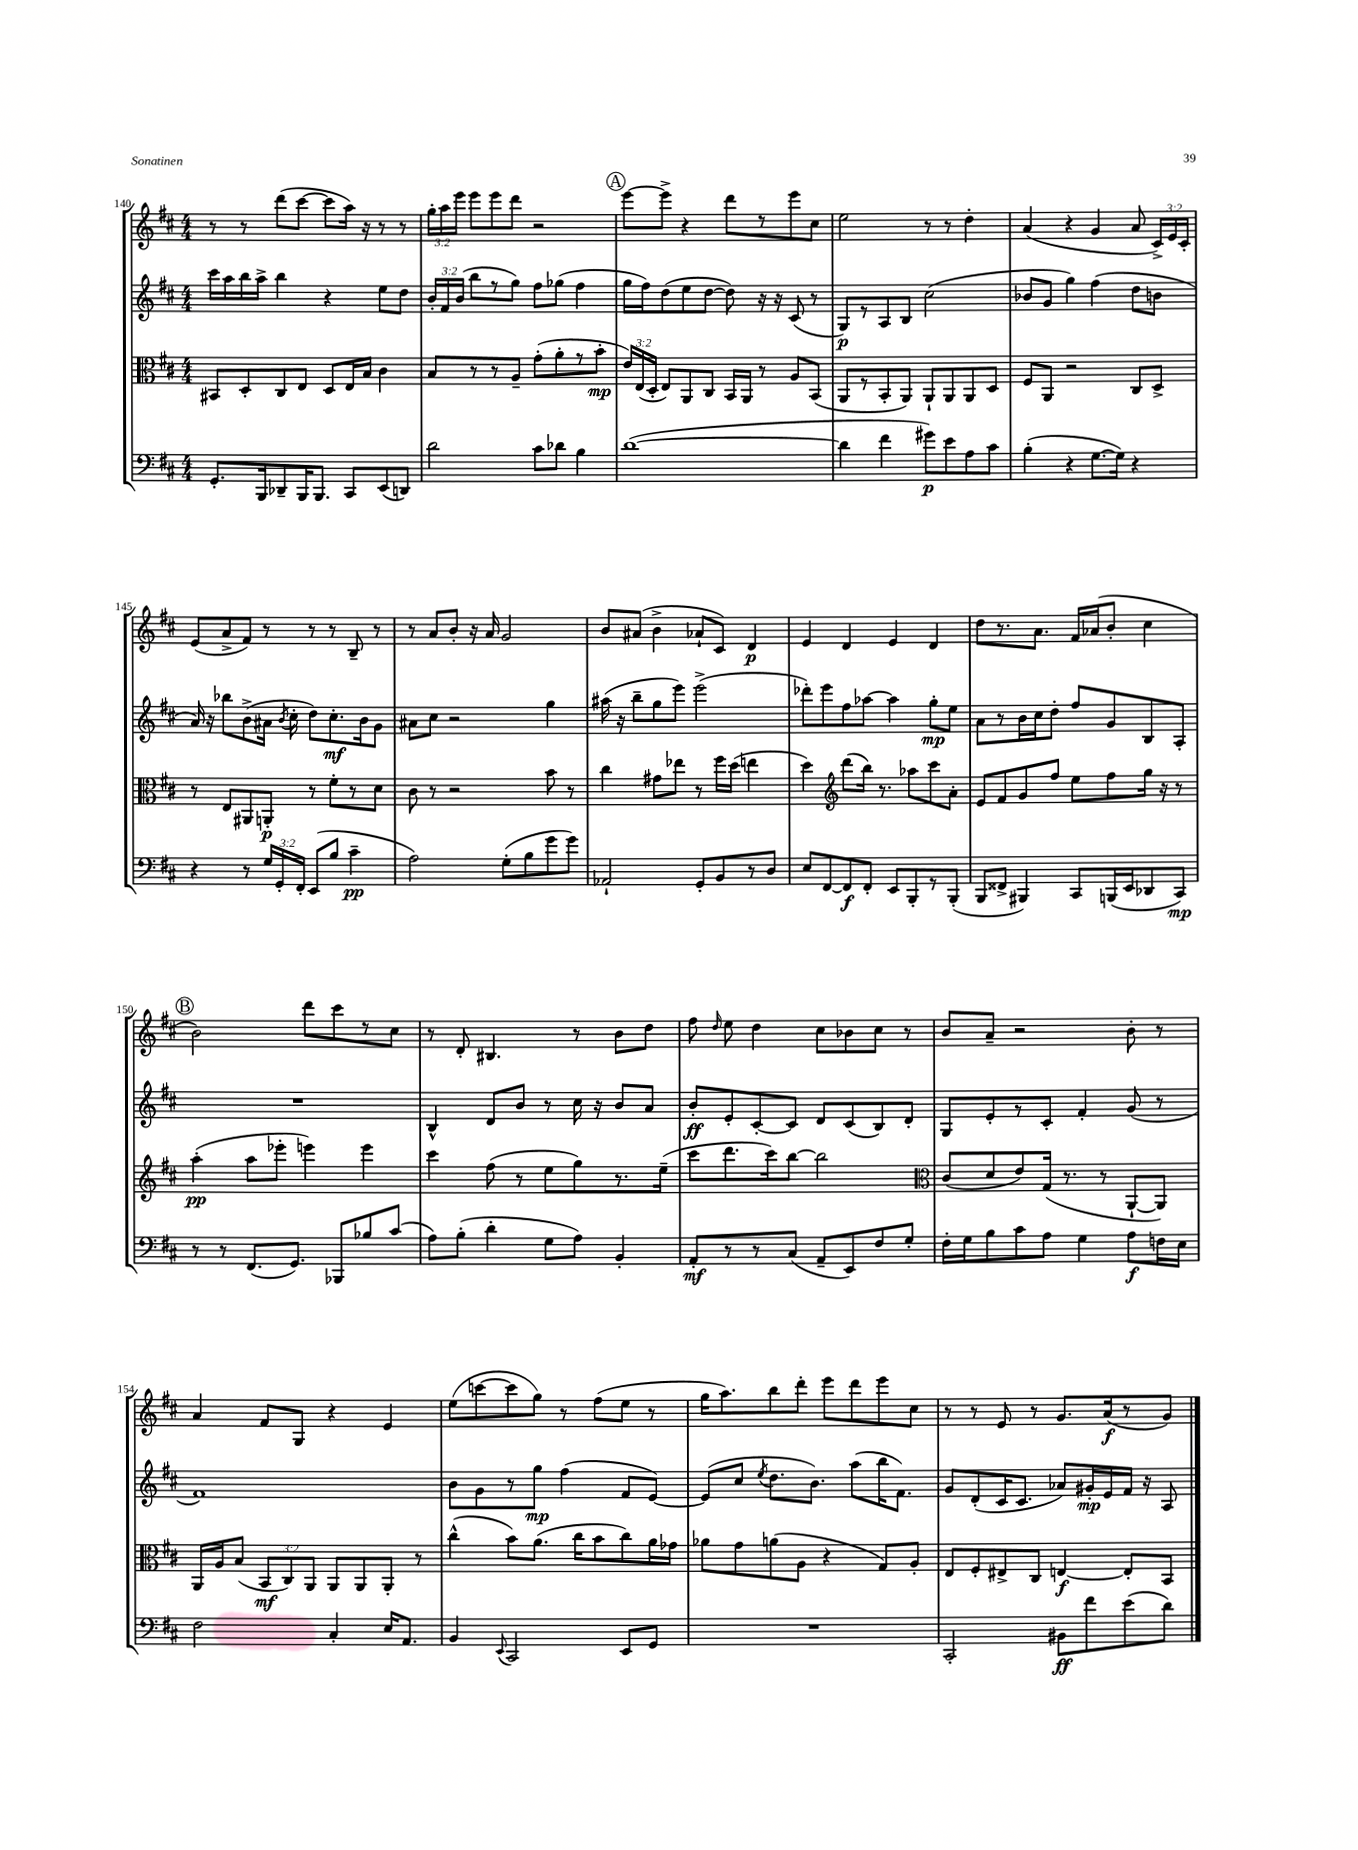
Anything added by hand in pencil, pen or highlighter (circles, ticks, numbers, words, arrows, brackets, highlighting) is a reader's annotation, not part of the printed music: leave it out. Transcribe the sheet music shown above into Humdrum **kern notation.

**kern	**kern	**kern	**kern
*staff4	*staff3	*staff2	*staff1
*clefF4	*clefC3	*clefG2	*clefG2
*k[f#c#]	*k[f#c#]	*k[f#c#]	*k[f#c#]
*M4/4	*M4/4	*M4/4	*M4/4
8.GG'	8BB#	16ccc#	8r
.	.	16aa	.
.	8D'	16bb	8r
16BBB	.	16aa^	.
8DD-~	8C#	4bb	(8ddd
16BBB	8E	.	[8ccc#
8.BBB	.	.	.
.	8D	4r	8ccc#]
8CC#	16E	.	16aa)
.	16B	.	16r
(8EE	4c#	8ee	8r
8DD)	.	8dd	8r
=	=	=	=
2d	8B	24b'	24gg'
.	.	24f#	24aa
.	.	(24b	24eee
.	8r	8bb	8eee
.	8r	8r	8eee
.	8A~	8gg)	8ddd
8c#	(8g'	8ff#	2r
8d-	8a'	(8gg-	.
4B	8r	4ff#	.
.	8b'	.	.
=	=	=	=
([1d	24e)	16gg	[8eee
.	(24E	.	.
.	.	16ff#)	.
.	24D'	.	.
.	8E)	(8dd	8eee^]
.	8AA	8ee	4r
.	8C#	[8dd	.
.	16BB	8dd])	8ddd
.	16AA	.	.
.	8r	16r	8r
.	.	16r	.
.	8A	(8c#	8eee
.	(8BB	8r	8cc#
=	=	=	=
4d]	8AA	8G)	2ee
.	8r	8r	.
4f#	8BB'	8A	.
.	8AA)	8B	.
8g#)	8AA`	(2cc#	8r
8e	8AA	.	8r
8A	8AA	.	4dd'
8c#	8D	.	.
=	=	=	=
(4B'	8F#	8b-	(4a
.	8AA	8g	.
4r	2r	4gg)	4r
[8.G	.	(4ff#	4g
16G])	.	.	.
4r	8C#	8dd	8a
.	8D^	8b	24c#^)
.	.	.	24e
.	.	.	24c#'
=	=	=	=
4r	8r	16a)	(8e
.	.	16r	.
.	8E	8bb-	8a^
8r	8AA#	(8b^	8f#)
24G	8AA'	16a#	8r
24GG'	.	.	.
.	.	8qb	.
.	.	16cc#'	.
24FF#'	.	.	.
(8EE	8r	8dd)	8r
8B	8f#'	8.cc#'	8r
4c#~	8r	.	8B~
.	.	16b	.
.	8d	8g	8r
=	=	=	=
2A)	8c#	8a#	8r
.	8r	8cc#	8a
.	2r	2r	8b'
.	.	.	16r
.	.	.	16a
(8G'	.	.	2g
8B	.	.	.
8g	8b	4gg	.
8g)	8r	.	.
=	=	=	=
2AA-`	4cc#	(16aa#	8b
.	.	16r	.
.	.	8bb~	(8a#
.	8g#	8gg	4b^
.	8ee-	8eee)	.
8GG'	8r	(2eee^	8a-`
8BB	16ff#	.	8c#)
.	(16dd	.	.
8r	4ee	.	4d
8D	.	.	.
=	=	=	=
8E	4dd)	8ddd-')	4e
[8FF#	.	8eee	.
*	*clefG2	*	*
8FF#]	(8ddd	8ff#	4d
8FF#'	16bb)	[8aa-	.
.	8.r	.	.
8EE	.	4aa-]	4e
8BBB'	8aa-	.	.
8r	8ccc#	8gg'	4d
(8BBB'	8a'	8ee	.
=	=	=	=
8BBB	8e	8a	8dd
8FF##^	8f#	8r	8.r
4BBB#)	8g	16b	.
.	.	16cc#	8.a
.	8ff#	8dd'	.
8CC#	8ee	8ff#	16f#
.	.	.	(16a-
(16BBB	8ff#	8g	8b'
16EE	.	.	.
8DD-	16gg	8B	4cc#
.	16r	.	.
8CC#)	8r	8A'	.
=	=	=	=
8r	(4aa'	1r	2b)
8r	.	.	.
(8.FF#	8aa	.	.
.	8eee-'	.	.
8.GG)	.	.	.
.	4eee)	.	8ddd
8BBB-	.	.	8ccc#
8B-	4eee	.	8r
(8c#	.	.	8cc#
=	=	=	=
8A)	4ccc#	4B^^	8r
(8B'	.	.	8d'
4d'	(8ff#	8d	4.B#
.	8r	8b	.
8G	8ee	8r	.
8A)	8gg)	16cc#	8r
.	.	16r	.
4BB'	8.r	8b	8b
.	.	8a	8dd
.	(16ee~	.	.
=	=	=	=
8AA'	8ccc#	8b'	8ff#
.	.	.	16qqdd
8r	8.ddd	8e'	8ee
8r	.	[8c#'	4dd
.	16ccc#)	.	.
(8C#	[8bb	8c#]	.
8AA~	2bb]	8d	8cc#
8EE)	.	(8c#	8b-
8F#	.	8B)	8cc#
8G'	.	8d'	8r
=	=	=	=
*	*clefC3	*	*
16F#'	(8c#	8G	8b
16G	.	.	.
8B	8d	8e'	8a~
8c#	8e)	8r	2r
8A	(16G	8c#'	.
.	8.r	.	.
4G	.	4f#'	.
.	8r	.	.
8A	[8AA`	(8g	8b'
16F	8AA])	8r	8r
16E	.	.	.
=	=	=	=
2F#	16AA	1f#)	4a
.	16A	.	.
.	(8B	.	.
.	12BB	.	8f#
.	12C#)	.	.
.	.	.	8G
.	12AA	.	.
4C#'	8AA	.	4r
.	8AA	.	.
16E	8AA'	.	4e
8.AA	.	.	.
.	8r	.	.
=	=	=	=
4BB	(4cc#^^	8b	(8ee
.	.	8g	[8ccc
8qqEE	.	.	.
2CC#	8b)	8r	8ccc]
.	(8.a	8gg	8gg)
.	.	(4ff#	8r
.	16cc#	.	.
.	8b	.	(8ff#
8EE	8cc#)	8f#	8ee
8GG	16a	[8e)	8r
.	16g-	.	.
=	=	=	=
1r	8a-	(8e]	16gg
.	.	.	8.aa)
.	8g	8cc#	.
.	.	8qee	.
.	(8a	8.dd	8bb
.	8A	.	8ddd'
.	.	8.b)	.
.	4r	.	8eee
.	.	(8aa	8ddd
.	8G)	16bb	8eee
.	.	8.f#)	.
.	8A'	.	8cc#
=	=	=	=
2CC#'	8E	8g	8r
.	8F#'	(8d'	8r
.	8E#^	16c#	8e
.	.	8.c#	.
.	8C#	.	8r
8BB#	[4E	8a-)	8.g
8f#	.	16g#'	.
.	.	16e	(16a
(8e	8E']	16f#	8r
.	.	16r	.
8d)	8BB	8A	8g)
==	==	==	==
*-	*-	*-	*-
